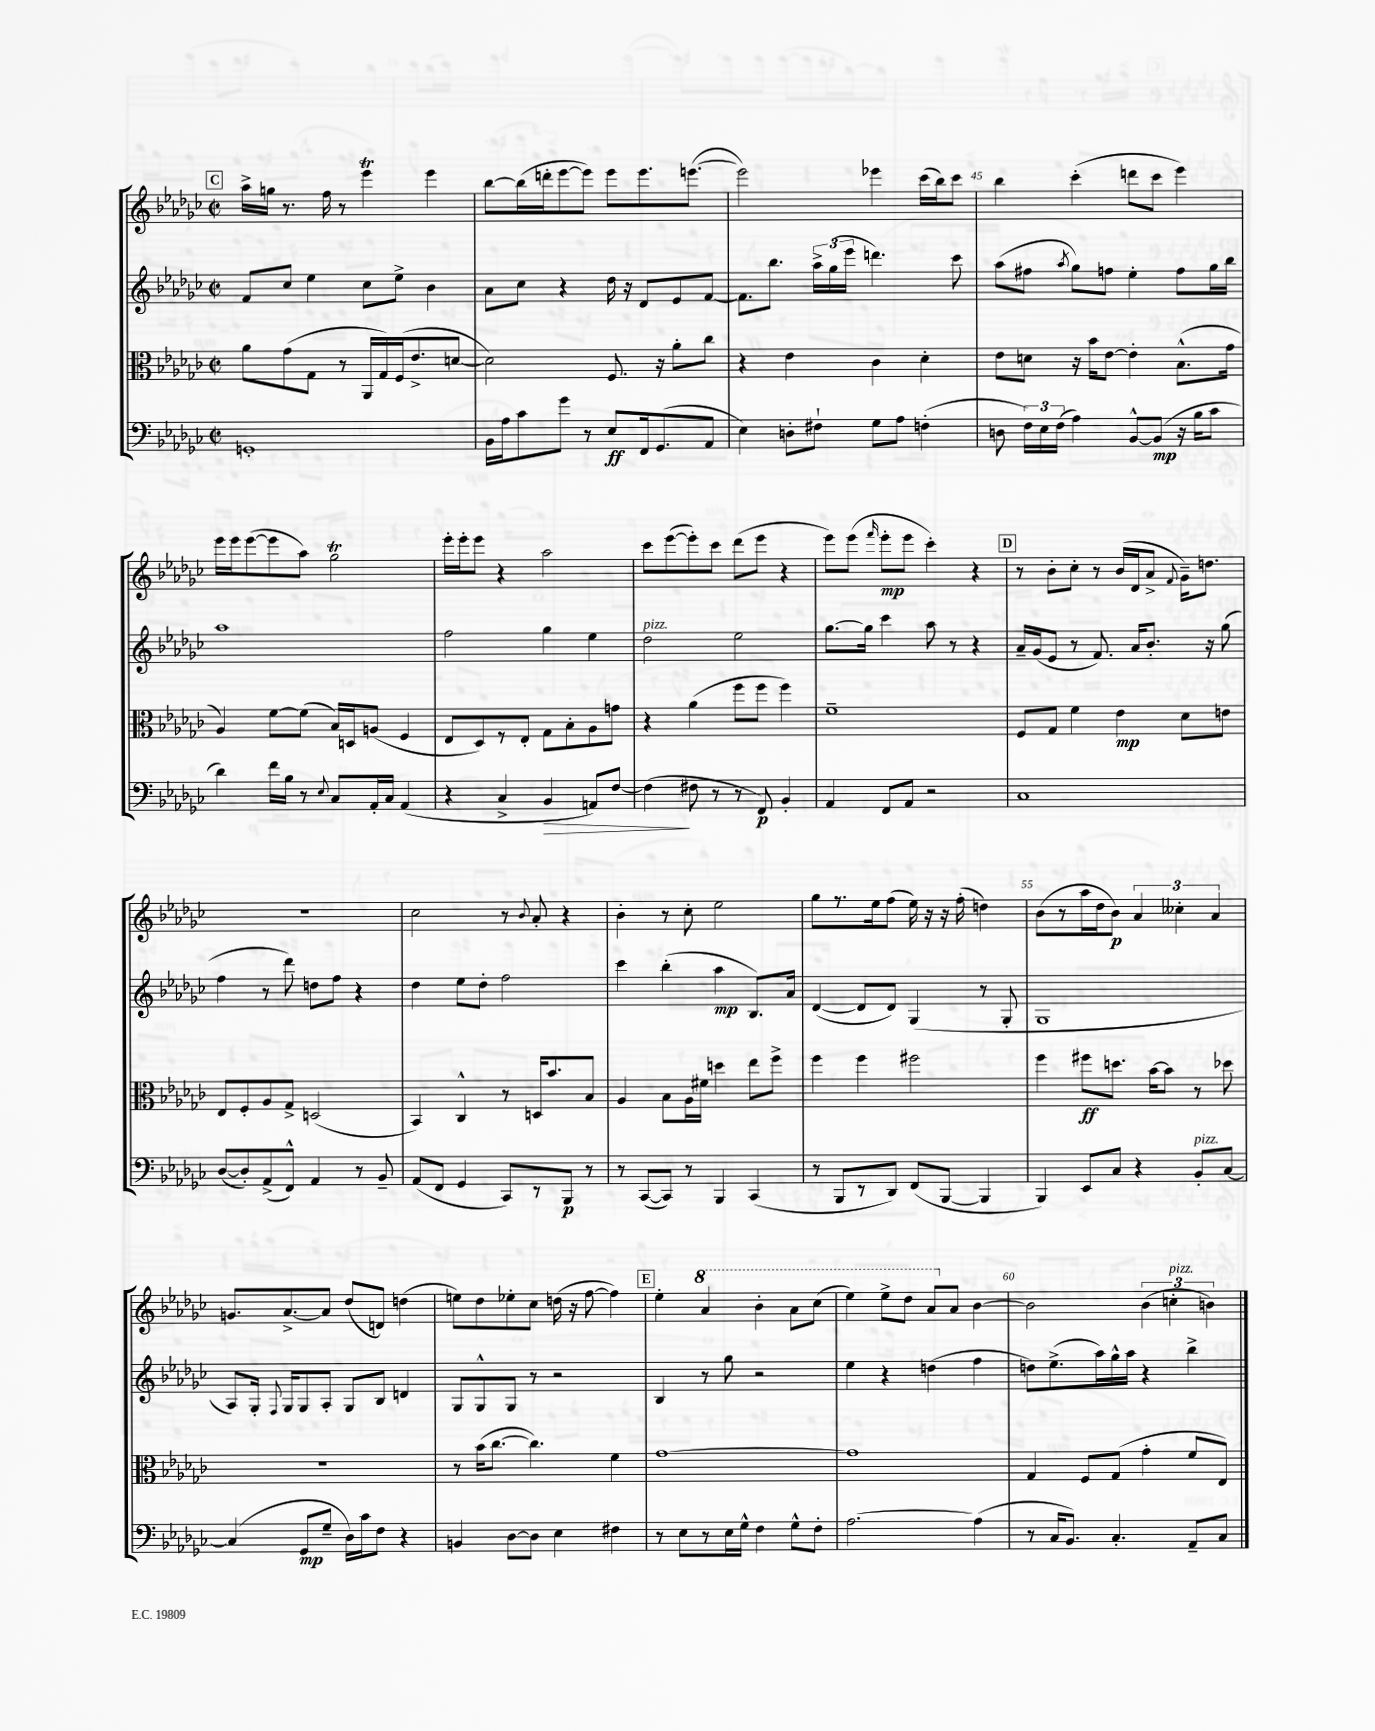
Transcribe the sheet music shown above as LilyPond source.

<<
\new StaffGroup <<
\new Staff = "s0" {
    \clef treble \key ges \major \defaultTimeSignature \time 2/2
    \autoBeamOff \mark \markup { \box "C" } aes''16[-> g''16] r8. f''16 r8 ees'''4\trill ees'''4 |
    bes''8[~ bes''16( d'''16-. ees'''8~ ees'''8]) ees'''8[ ees'''8. e'''8.]~( |
    e'''2) ees'''4 ces'''16[( bes''16) ces'''8] |
    bes''4 ces'''4-.( d'''8[ ces'''8] ees'''4) |
    ees'''16[ ees'''16 ees'''8~( ees'''8 aes''8]) ges''2\trill |
    ees'''16[-. ees'''16-. ees'''8] r4 aes''2 |
    ces'''8[ ees'''8~( ees'''8-.) ces'''8] des'''8[( ees'''8] r4 |
    ees'''8[) ees'''8]( \grace { f'''16 } ees'''8[-.\mp ees'''8] ces'''4-.) r4 |
    \mark \markup { \box "D" } r8 bes'8[-. ces''8]-. r8 bes'16[( des'16 aes'8]-> \appoggiatura { f'8 } ges'16[--) d''8.] |
    R1 |
    ces''2 r8 \appoggiatura { bes'8 } aes'8-. r4 |
    bes'4-. r8 ces''8-. ees''2 |
    ges''8[ r8. ees''16 f''8]( ees''16) r16 r16 f''16-.( d''4) |
    bes'8[( r8 aes''16 des''16 bes'8]\p) \tuplet 3/2 { aes'4 ceses''4-. aes'4 } |
    g'8.[ aes'8.~-> aes'8] des''8[( d'8]) d''4( |
    e''8[) des''8 ees''8-. ces''8] d''16( r16 f''8~ f''4) |
    \mark \markup { \box "E" } ees''4-. \ottava #1 aes''4 bes''4-. aes''8[ ces'''8]( |
    ees'''4) ees'''8[-> des'''8] aes''8[ \ottava #0 aes'8] bes'4~ |
    bes'2 \tuplet 3/2 { bes'4( c''4-.^\markup { \italic "pizz." } b'4) } \bar "|." |
}
\new Staff = "s1" {
    \clef treble \key ges \major \defaultTimeSignature \time 2/2
    \autoBeamOff \mark \markup { \box "C" } f'8[ ces''8] ees''4 ces''8[ ees''8]-> bes'4 |
    aes'8[ ces''8] r4 des''16 r16 des'8[ ees'8 f'8]~ |
    f'8.[ bes''8.] \tuplet 3/2 { aes''16[-> ges''16( ees'''16] } d'''4.) ces'''8 |
    aes''8[( fis''8] \acciaccatura { aes''8 } ges''8[) f''8] ees''4-. f''8[ ges''16 bes''16] |
    aes''1 |
    f''2 ges''4 ees''4 |
    des''2^\markup { \italic "pizz." } ees''2 |
    ges''8.[~ ges''16] ces'''4 aes''8 r8 r4 |
    \mark \markup { \box "D" } aes'16[-- ges'16( ees'8] r8 f'8.) aes'16[ bes'8.]-. r16 ges''8( |
    f''4 r8 des'''8) d''8[ f''8] r4 |
    des''4 ees''8[ des''8]-. f''2 |
    ces'''4 bes''4-.( aes''4\mp bes8.[) aes'16] |
    des'4~( des'8[ des'8]) ges4( r8 ges8-. |
    ges1 |
    aes8[) ges16]-. \appoggiatura { f8 } ges16[ ges8 aes8]-. ges8[ bes8] d'4 |
    ges8[ ges8-^ ges8] r8 r2 |
    \mark \markup { \box "E" } bes4 r8 ges''8 r2 |
    ees''4 r4 d''4( f''4 |
    d''8[) ees''8.->( aes''16) ges''16-^ aes''16] r4 bes''4-> \bar "|." |
}
\new Staff = "s2" {
    \clef alto \key ges \major \defaultTimeSignature \time 2/2
    \autoBeamOff \mark \markup { \box "C" } aes'8[ ges'8( ges8] r8 aes,16[ ges16) f16( ees'8.-> d'8]~ |
    d'2) f8. r16 aes'8[-. ces''8] |
    r4 ees'4 ces'4 des'4-. |
    ees'8[ d'8] r16 bes'16[ ees'8]~ ees'4-. bes8.[-^( ges'16] |
    aes4) f'8[~ f'8]( bes16[) d16 a8]( f4 |
    ees8[ des8) r8 ees8]-. ges8[ bes8-. aes8 g'8] |
    r4 aes'4( f''8[ f''8] f''4) |
    f'1-- |
    \mark \markup { \box "D" } f8[ ges8] f'4 ees'4\mp des'8[ e'8] |
    ees8[ f8-. aes8 ges8]-> d2( |
    bes,4) ces4-^ r8 d16[ bes'8. bes8] |
    aes4 bes8[ aes16 fis'16] d''4 ees''8[ f''8]-> |
    f''4 f''4 fis''2 |
    f''4 fis''8[\ff d''8.] bes'16[~ bes'8] r8 des''8 |
    r1 |
    r8 bes'16[( ces''8.]~ ces''4.) f'4 |
    \mark \markup { \box "E" } ges'1~ |
    ges'1 |
    ges4 f8[ ges8]( ges'4-. f'8[ ees8]) \bar "|." |
}
\new Staff = "s3" {
    \clef bass \key ges \major \defaultTimeSignature \time 2/2
    \autoBeamOff \mark \markup { \box "C" } g,1-. |
    bes,16[ aes16 ces'8 ges'8] r8 ees8[\ff f,16 ges,8.( aes,8] |
    ees4) d8[-. fis8]-! ges8[ aes8] f4-.( |
    d8 \tuplet 3/2 { f16[) ees16 f16]( } aes4) bes,8[~-^ bes,8]\mp( r16 bes16[ ces'8] |
    des'4) f'16[ bes16] r8 \appoggiatura { ees8 } ces8[ aes,16-. ces16] aes,4( |
    r4 ces4-> bes,4\> a,8[) f8]~ |
    f4\!( fis8 r8 r8 f,8\p) bes,4-. |
    aes,4 f,8[ aes,8] r2 |
    \mark \markup { \box "D" } ces1 |
    des8[~( des8-.) aes,8->( f,8]-^) aes,4 r8 bes,8-- |
    aes,8[( f,8] ges,4 ces,8[) r8 bes,,8]\p r8 |
    r8 ces,8[~( ces,8]) r8 bes,,4 ces,4( |
    r8 bes,,8[ r8 des,8]) f,8[( bes,,8]~ bes,,4 |
    bes,,4) ees,8[ ces8] r4 bes,8[-.^\markup { \italic "pizz." } ces8]~ |
    ces4( ges,8[\mp ges8]-- des16[) ces'16 f8] r4 |
    b,4 des8[~ des8] ees4 fis4 |
    \mark \markup { \box "E" } r8 ees8[ r8 ees16 ges16]-^ f4 ges8[-^ f8]-. |
    aes2.~ aes4( |
    r8 ces16[ bes,8.]) ces4.-. aes,8[-- ces8] \bar "|." |
}
>>
>>
\layout { \context { \Score currentBarNumber = #42 \override BarNumber.break-visibility = ##(#f #t #t) barNumberVisibility = #(every-nth-bar-number-visible 5) } }
